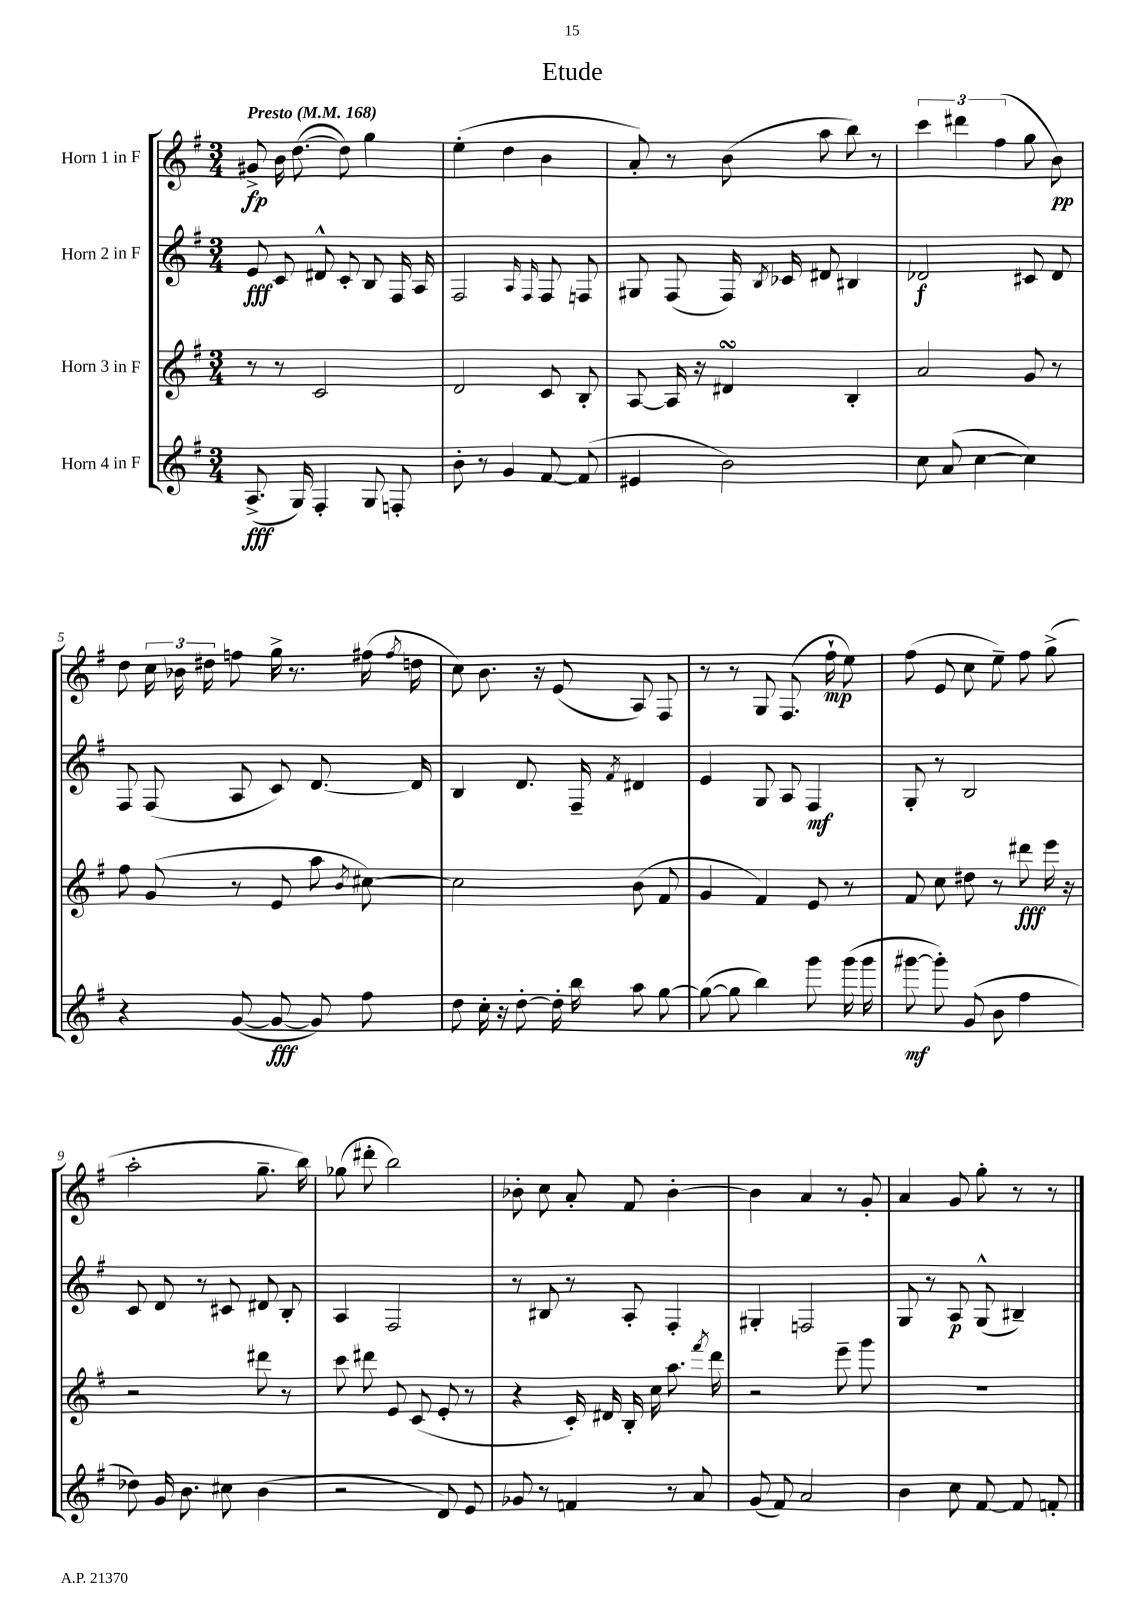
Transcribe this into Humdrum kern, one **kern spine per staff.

**kern	**kern	**kern	**kern
*staff4	*staff3	*staff2	*staff1
*clefG2	*clefG2	*clefG2	*clefG2
*k[f#]	*k[f#]	*k[f#]	*k[f#]
*M3/4	*M3/4	*M3/4	*M3/4
*MM168	*MM168	*MM168	*MM168
(8.A^/	8r	8e/	8g#^/
.	8r	8c/	16b\
16G/)	.	.	([8.dd\
4F#'/	2c/	8d#^^/	.
.	.	8c'/	8dd\])
8G/	.	8B/	4gg\
8F'/	.	16F#/	.
.	.	16A/	.
=	=	=	=
8b'\	2d/	2F#/	(4ee'\
8r	.	.	.
4g/	.	.	4dd\
.	.	16qqA/	.
.	.	16qqF#/	.
[8f#/	8c/	8F#/	4b\
(8f#/]	8B'/	8F/	.
=	=	=	=
4e#/	[8A/	8G#/	8a'/)
.	16A/]	(8F#/	8r
.	16r	.	.
2b\)	4d#/	16F#/)	(8b\
.	.	8qB/	.
.	.	16c-/	.
.	.	8d#/	8aa\
.	4B'/	4B#/	8bb\)
.	.	.	8r
=	=	=	=
8cc\	2a/	2d-/	6ccc\
(8a/	.	.	.
.	.	.	6ddd#\
[4cc\	.	.	.
.	.	.	(6ff#\
4cc\])	8g/	8c#/	8gg\
.	8r	8d-/	8b\)
=	=	=	=
4r	8ff#\	8F#/	8dd\
.	(8g/	(8F#/	24cc\
.	.	.	24b-\
.	.	.	24dd#\
([8g/	8r	8A/	8ff\
8g/_	8e/	8c/)	16gg^\
.	.	.	8.r
8g/])	8aa\	[8.d/	.
.	8qb/	.	.
8ff#\	[8cc#\)	.	(16ff#\
.	.	.	8qff#/
.	.	16d/]	16dd\
=	=	=	=
8dd\	2cc#\]	4B/	8cc\)
16cc'\	.	.	8.b\
16r	.	.	.
[8dd'\	.	8.d/	.
.	.	.	16r
16dd'\]	.	.	(8e/
16bb\	.	16F#~/	.
.	.	8qf#/	.
8aa\	(8b\	4d#/	8A/)
[8gg\	8f#/	.	8F#/
=	=	=	=
(8gg\_	4g/	4e/	8r
8gg\]	.	.	8r
4bb\)	4f#/)	8G/	8G/
.	.	8A/	(8.F#/
8ggg\	8e/	4F#/	.
.	.	.	16ff#`\
(16ggg\	8r	.	8ee\)
16ggg\	.	.	.
=	=	=	=
[8ggg#\	8f#/	8G'/	(8ff#\
8ggg#'\])	8cc\	8r	8e/
(8g/	8dd#\	2B/	8cc\
8b\	8r	.	8ee~\)
4ff#\	8ddd#\	.	8ff#\
.	16eee\	.	(8gg^\
.	16r	.	.
=	=	=	=
8dd-\)	2r	8c/	2aa'\
16g/	.	8d/	.
8.b\	.	.	.
.	.	8r	.
8cc#\	.	8c#/	.
(4b\	8ddd#\	8d#/	8.gg~\
.	8r	8B'/	.
.	.	.	16bb\)
=	=	=	=
2r	8ccc\	4A/	(8gg-\
.	8ddd#\	.	8ddd#'\
.	8e/	2F#/	2bb\)
.	(8c/	.	.
8d/)	8e'/	.	.
8e/	8r	.	.
=	=	=	=
8g-/	4r	8r	8b-'\
8r	.	8B#/	8cc\
4f/	16c'/)	8r	8a'/
.	16d#/	.	.
.	16B'/	8A'/	8f#/
.	16cc\	.	.
8r	8.aa\	4F#'/	[4b-'\
8a/	.	.	.
.	8qfff#/	.	.
.	16ddd\	.	.
=	=	=	=
(8g/	2r	4G#'/	4b-\]
8f#/)	.	.	.
2a/	.	2F/	4a/
.	8eee~\	.	8r
.	8ggg\	.	8g'/
=	=	=	=
4b\	2.r	8G/	4a/
.	.	8r	.
8cc\	.	8A/	8g/
[8f#/	.	(8G^^/	8gg'\
8f#/]	.	4B#~/)	8r
8f'/	.	.	8r
==	==	==	==
*-	*-	*-	*-
